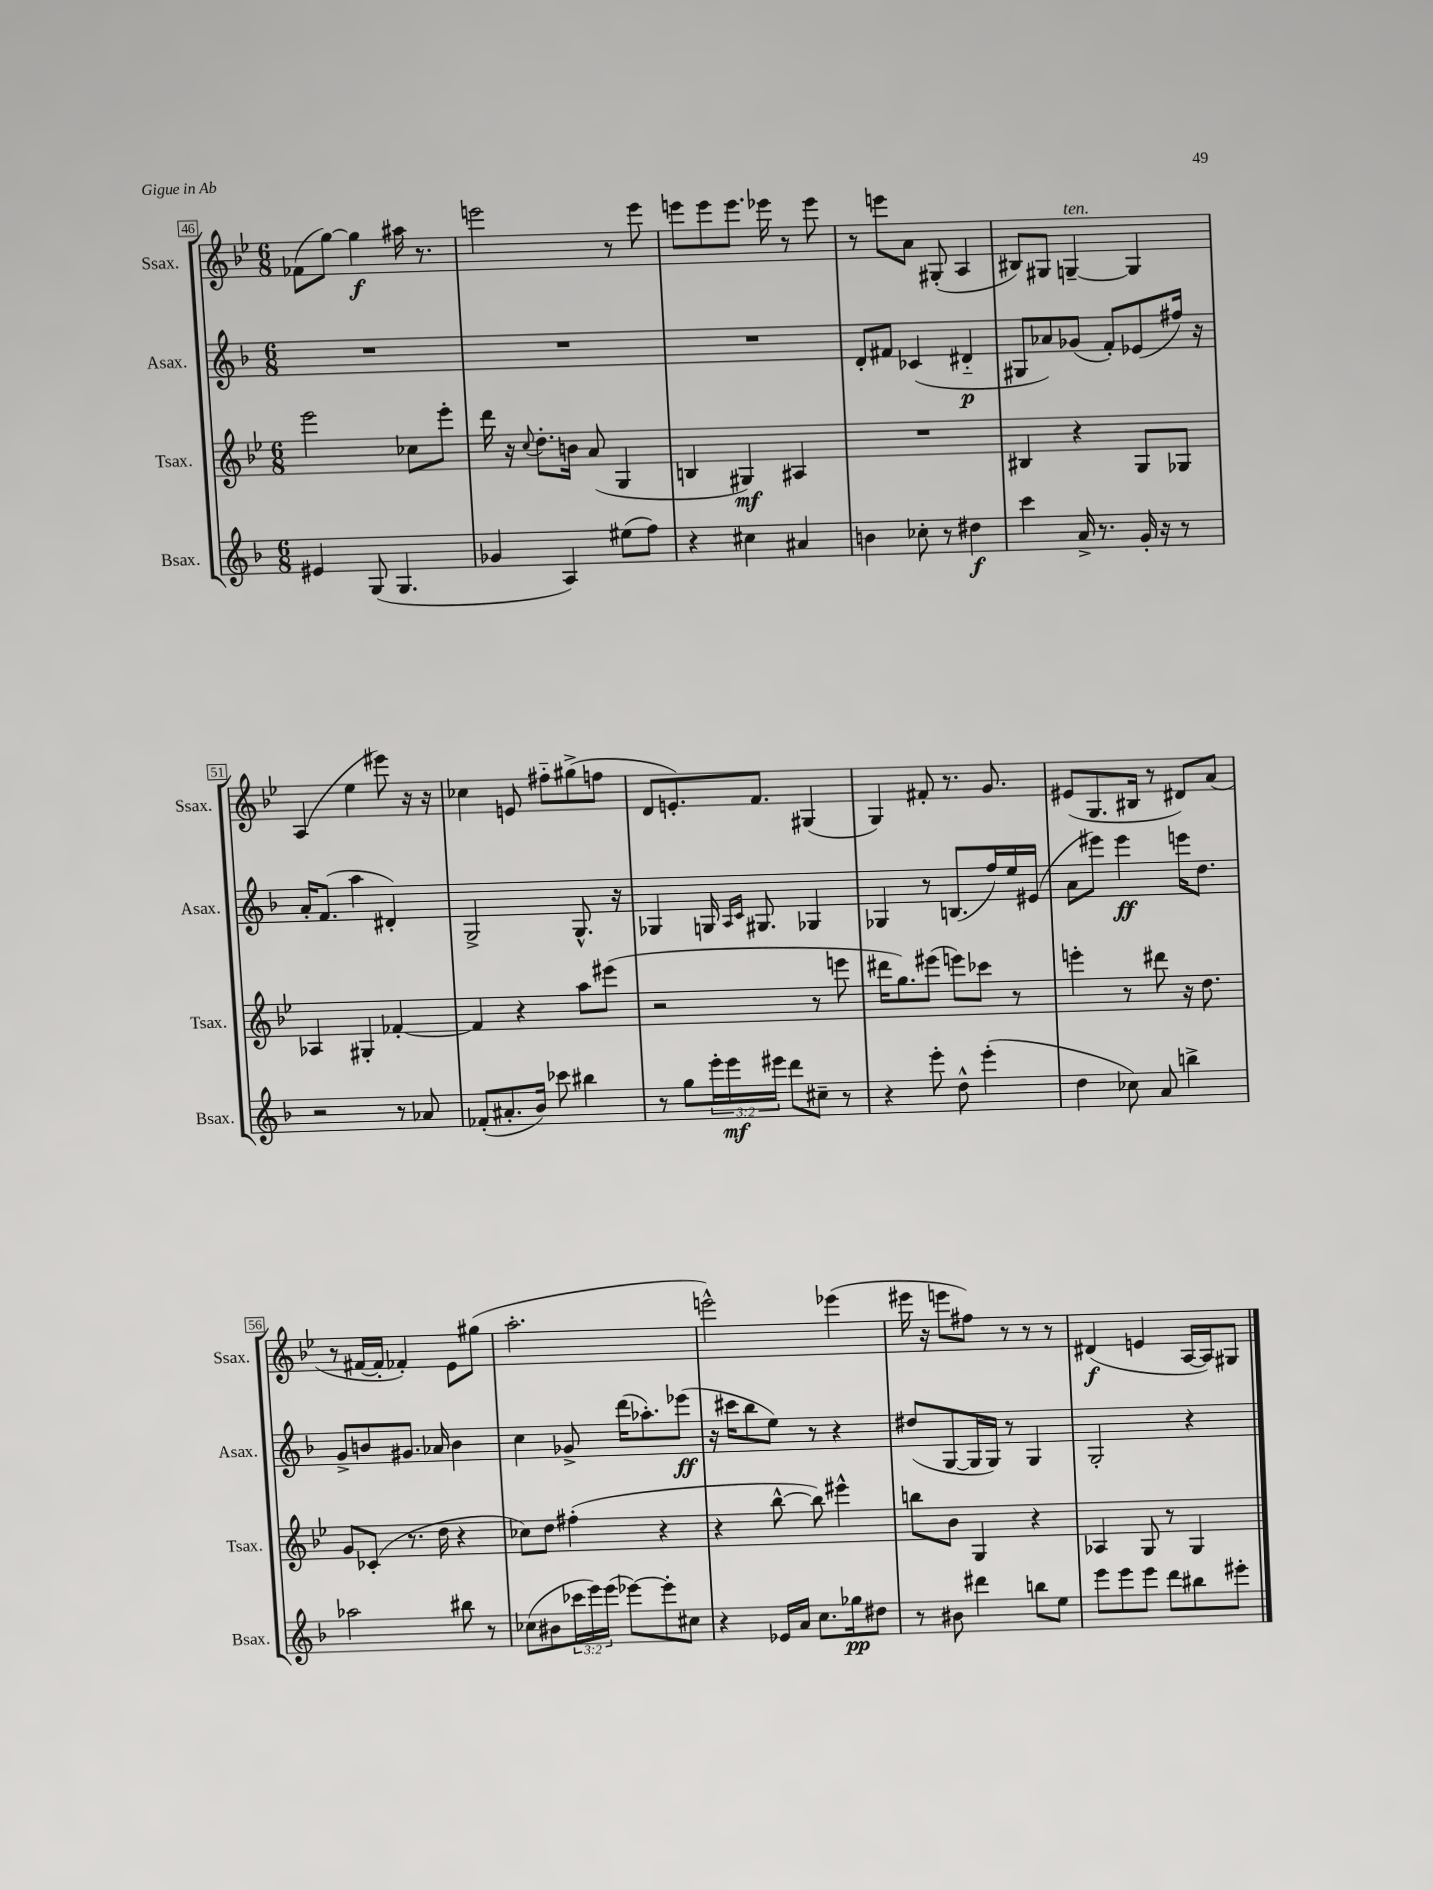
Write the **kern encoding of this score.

**kern	**dynam	**kern	**dynam	**kern	**dynam	**kern	**dynam
*part4	*part4	*part3	*part3	*part2	*part2	*part1	*part1
*staff4	*staff4	*staff3	*staff3	*staff2	*staff2	*staff1	*staff1
*I"Bsax.	*	*I"Tsax.	*	*I"Asax.	*	*I"Ssax.	*
*I'Bsax.	*	*I'Tsax.	*	*I'Asax.	*	*I'Ssax.	*
*clefG2	*	*clefG2	*	*clefG2	*	*clefG2	*
*k[b-]	*	*k[b-e-]	*	*k[b-]	*	*k[b-e-]	*
*M6/8	*	*M6/8	*	*M6/8	*	*M6/8	*
=46	=46	=46	=46	=46	=46	=46	=46
4e#X/	.	2eee-\	.	2.r	.	(8f-X\L	.
.	.	.	.	.	.	[8gg\J)	.
(8G/	.	.	.	.	.	4gg\]	f
4.G/	.	.	.	.	.	.	.
.	.	8cc-X\L	.	.	.	16aa#X\	.
.	.	.	.	.	.	8.r	.
.	.	8eee-'\J	.	.	.	.	.
=47	=47	=47	=47	=47	=47	=47	=47
4g-X/	.	16ddd\	.	2.r	.	2eeen\	.
.	.	16r	.	.	.	.	.
.	.	8qqcc/	.	.	.	.	.
.	.	8.dd'\L	.	.	.	.	.
4A/)	.	.	.	.	.	.	.
.	.	16bn\Jk	.	.	.	.	.
.	.	(8a/	.	.	.	.	.
(8ee#X\L	.	4G/	.	.	.	8r	.
8ff\J)	.	.	.	.	.	8eee\	.
=48	=48	=48	=48	=48	=48	=48	=48
4r	.	4Bn/	.	2.r	.	8eeen\L	.
.	.	.	.	.	.	8eee\	.
4cc#X\	.	4G#X/)	mf	.	.	8.eee\J	.
.	.	.	.	.	.	16eee-X\	.
4a#X/	.	4A#X/	.	.	.	8r	.
.	.	.	.	.	.	8eee-\	.
=49	=49	=49	=49	=49	=49	=49	=49
4bn\	.	2.r	.	8d'/L	.	8r	.
.	.	.	.	8f#X/J	.	8eeen\L	.
8cc-X'\	.	.	.	(4c-X/	.	8a\J	.
8r	.	.	.	.	.	(8G#X'/	.
4dd#X\	f	.	.	4d#X/	p	4A/	.
=50	=50	=50	=50	=50	=50	=50	=50
4ccc\	.	4B#X/	.	8G#X/L	.	8B#X/L)	.
.	.	.	.	8a-X/)	.	8G#X/J	.
!	!	!	!	!	!	!LO:TX:a:i:t=ten.	!
16a^/	.	4r	.	(8g-X/J	.	[4Gn~/	.
8.r	.	.	.	.	.	.	.
.	.	.	.	8f'/L)	.	.	.
16g'/	.	8G/L	.	(8e-X/	.	4G/]	.
16r	.	.	.	.	.	.	.
8r	.	8G-X/J	.	16ff#X/Jk)	.	.	.
.	.	.	.	16r	.	.	.
!!LO:LB:g=z
=51	=51	=51	=51	=51	=51	=51	=51
2r	.	4A-X/	.	16a'/KL	.	(4A/	.
.	.	.	.	(8.f/J	.	.	.
.	.	4G#X'/	.	4aa\	.	4ee-\	.
8r	.	[4f-X'/	.	4d#X'/)	.	8eee#X\)	.
8a-X/	.	.	.	.	.	16r	.
.	.	.	.	.	.	16r	.
=52	=52	=52	=52	=52	=52	=52	=52
(8f-X'/L	.	4f-/]	.	2G^/	.	4cc-X\	.
8.a#X'/	.	.	.	.	.	.	.
.	.	4r	.	.	.	8en/	.
16b-/Jk)	.	.	.	.	.	.	.
8ccc-X\	.	.	.	.	.	8ff#X\L	.
4bb#X\	.	8aa\L	.	8.G^^/	.	(8gg#X^\	.
.	.	(8eee#X\J	.	.	.	8ffn\J	.
.	.	.	.	16r	.	.	.
=53	=53	=53	=53	=53	=53	=53	=53
8r	.	2r	.	4G-X/	.	8d/L	.
8gg\L	.	.	.	.	.	8.en'/)	.
24eee'\L	.	.	.	16Gn/	.	.	.
24eee\	mf	.	.	.	.	.	.
.	.	.	.	16qqA/LL	.	.	.
.	.	.	.	16qqc/JJ	.	.	.
.	.	.	.	8.G#X/	.	8.f/J	.
24eee#X\JJ	.	.	.	.	.	.	.
8ddd\L	.	.	.	.	.	.	.
8cc#X~\J	.	8r	.	4G-X/	.	(4G#X/	.
8r	.	8eeen\	.	.	.	.	.
=54	=54	=54	=54	=54	=54	=54	=54
4r	.	16ddd#X\KL	.	4G-X/	.	4G/)	.
.	.	8.gg\)	.	.	.	.	.
8eee'\	.	(8eee#X\J	.	8r	.	8f#X'/	.
8dd^^\	.	8eeen\L)	.	(8.Bn/L	.	8.r	.
(4eee'\	.	8ccc-X\J	.	.	.	.	.
.	.	.	.	16ff/L)	.	8.g/	.
.	.	8r	.	16ee/	.	.	.
.	.	.	.	(16e#X/JJ	.	.	.
=55	=55	=55	=55	=55	=55	=55	=55
4dd\	.	4eeen'\	.	8a\L	.	(8e#X/L	.
.	.	.	.	8eee#X\J)	.	8.G/	.
8cc-X\)	.	8r	.	4eee#\	ff	.	.
.	.	.	.	.	.	16B#X/Jk	.
8a/	.	8ddd#X\	.	.	.	8r	.
4bbn^\	.	16r	.	16eeen\KL	.	8d#X/L)	.
.	.	8.dd\	.	8.dd\J	.	.	.
.	.	.	.	.	.	(8a/J	.
!!LO:LB:g=z
=56	=56	=56	=56	=56	=56	=56	=56
2aa-X\	.	8g/L	.	8g^/L	.	8r	.
.	.	(8c-X'/J	.	8bn/	.	[16f#X/LL	.
.	.	.	.	.	.	16f#'/JJ]	.
.	.	8.r	.	8.g#X/J	.	4f-X'/)	.
.	.	16dd\	.	16a-X/	.	.	.
8bb#X\	.	4r	.	4b\	.	8e-\L	.
8r	.	.	.	.	.	(8gg#X\J	.
=57	=57	=57	=57	=57	=57	=57	=57
(8cc-X\L	.	8cc-X\L)	.	4cc\	.	2.aa'\	.
8b#X\	.	8dd\J	.	.	.	.	.
24ccc-X\L	.	(4ff#X'\	.	8g-X^/	.	.	.
24eee\)	.	.	.	.	.	.	.
(24eee\JJ	.	.	.	.	.	.	.
[8eee-X\L)	.	.	.	(16ddd\KL	.	.	.
.	.	.	.	8.aa-X'\)	.	.	.
8eee-'\]	.	4r	.	.	.	.	.
8cc#X\J	.	.	.	(8eee-X\J	ff	.	.
=58	=58	=58	=58	=58	=58	=58	=58
4r	.	4r	.	16r	.	2eeen^^\)	.
.	.	.	.	16ccc#X\KL	.	.	.
.	.	.	.	8bb-\	.	.	.
16e-X/LL	.	[8bb-^^\	.	8ee\J)	.	.	.
16a/JJ	.	.	.	.	.	.	.
8.cc\L	.	8bb-\])	.	8r	.	.	.
.	.	4eee#X^^\	.	4r	.	(4eee-X\	.
16gg-X\k	pp	.	.	.	.	.	.
8dd#X\J	.	.	.	.	.	.	.
=59	=59	=59	=59	=59	=59	=59	=59
8r	.	8bbn\L	.	(8dd#X/L	.	16eee#X\	.
.	.	.	.	.	.	16r	.
8b#X\	.	8b-\J	.	[8G/	.	8eeen\L	.
4ddd#X\	.	4G/	.	16G/L]	.	8ff#X\J)	.
.	.	.	.	16G/JJ)	.	.	.
.	.	.	.	8r	.	8r	.
8bbn\L	.	4r	.	4G/	.	8r	.
8ee\J	.	.	.	.	.	8r	.
=60	=60	=60	=60	=60	=60	=60	=60
8eee\L	.	4A-X/	.	2G'/	.	(4d#X/	f
8eee\	.	.	.	.	.	.	.
8eee\J	.	8G/	.	.	.	4en/	.
8ddd\L	.	8r	.	.	.	.	.
8bb#X\	.	4G/	.	4r	.	[16A/LL	.
.	.	.	.	.	.	16A/J])	.
8eee#X'\J	.	.	.	.	.	8G#X/J	.
==	==	==	==	==	==	==	==
*-	*-	*-	*-	*-	*-	*-	*-
